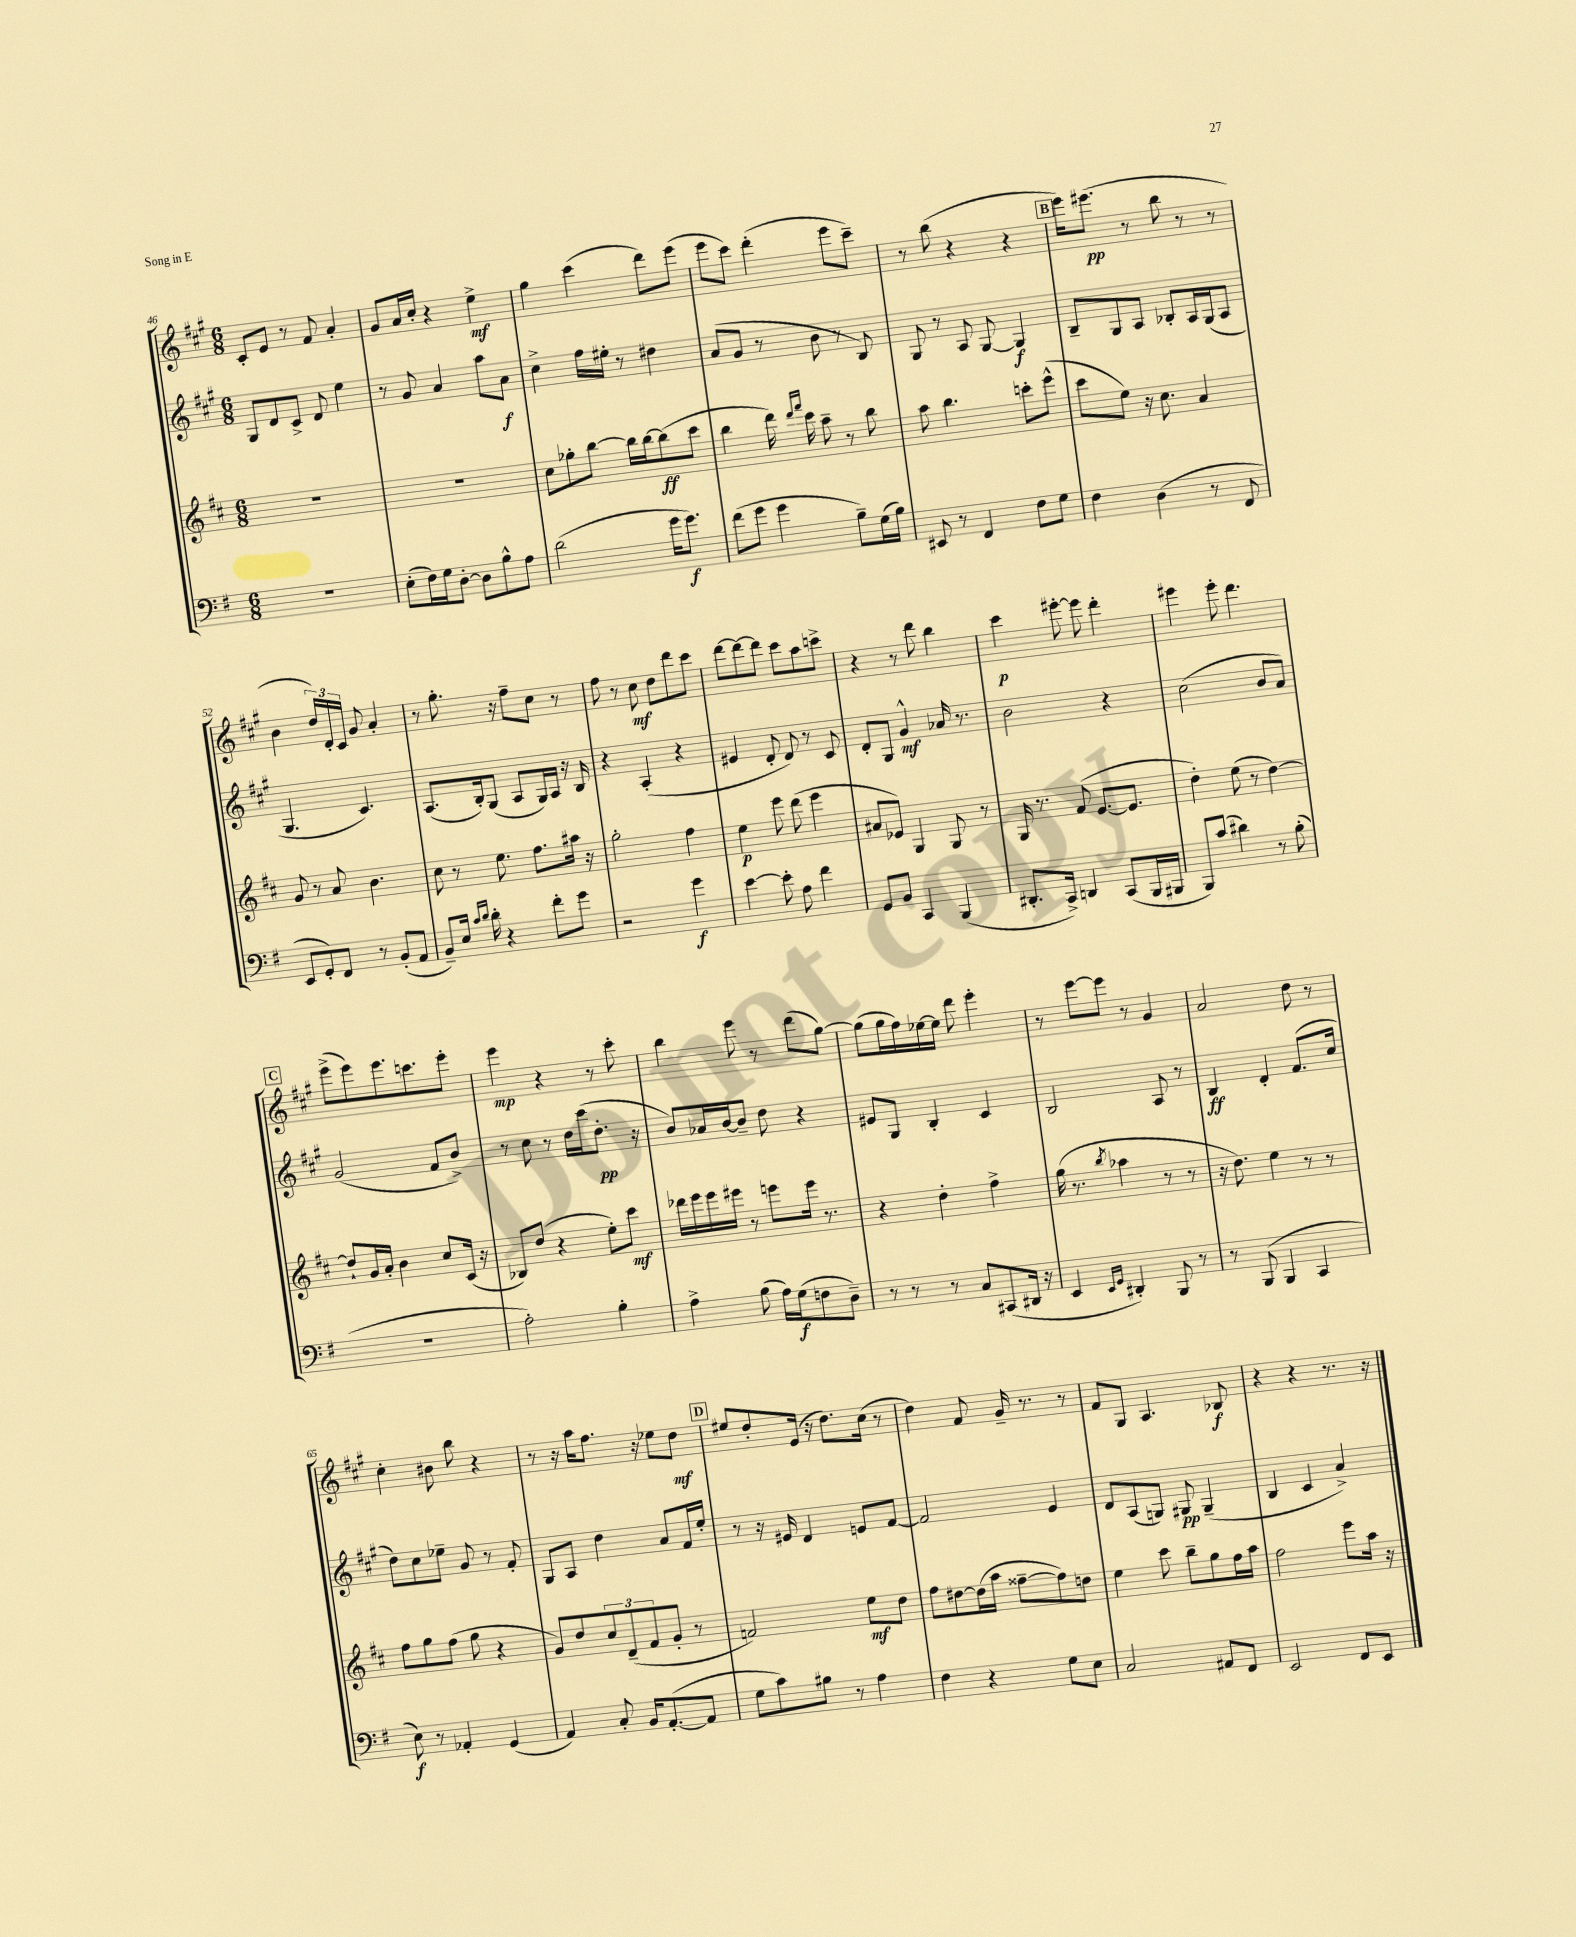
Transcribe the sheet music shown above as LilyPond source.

<<
\new StaffGroup <<
\new Staff = "s0" {
    \clef treble \key a \major \numericTimeSignature \time 6/8
    cis'8-. e'8 r8 fis'8 a'4-. |
    gis'8 a'16 cis''16-. r4 e''4->\mf |
    gis''4 cis'''4( d'''8) e'''8( |
    e'''8 cis'''8) d'''4-.( e'''8 cis'''8--) |
    r8 b''8( r4 r4 |
    \mark \markup { \box "B" } e'''16) eis'''8.\pp( r8 b''8 r8 r8 |
    b'4 \tuplet 3/2 { d''16) d'16-. cis'16 } gis'8 a'4-. |
    r8 gis''8.-. r16 fis''8-- cis''8 r8 |
    fis''8 r8 cis''8\mf d''8 d'''8 cis'''8 |
    d'''8~ d'''8~ d'''8 cis'''8 a''8 c'''8-> |
    r4 r8 d'''8 b''4 |
    cis'''4\p eis'''8~-. eis'''8 d'''4-. |
    eis'''4 eis'''8-. d'''4. |
    \mark \markup { \box "C" } e'''8->( e'''8) e'''8. c'''8. e'''8-. |
    e'''4\mp r4 r8 cis'''8-. |
    b''4 e'''8 r8 d'''8( gis''8~) |
    gis''8( gis''16 fis''16) ees''16~ ees''16 d'''8 e'''4-. |
    r8 e'''8~ e'''8 r8 gis'4 |
    a'2 d''8 r8 |
    cis''4-. bis'8 b''8 r4 |
    r8 r16 a''16 fis''8. r16 ees''8 d''8\mf |
    \mark \markup { \box "D" } eis''8 d''8-. e'16( r16 d''8.) cis''16( r8 |
    d''4) fis'8 gis'16-- r8. r8 |
    fis'8 gis8 a4. bes8\f |
    r4 r4 r8. r16 \bar "|." |
}
\new Staff = "s1" {
    \clef treble \key a \major \numericTimeSignature \time 6/8
    gis8 d'8 cis'8-> d'8 e''4 |
    r8 gis'8 a'4 a''8 a'8\f |
    cis''4-> fis''16 eis''16-. r8 dis''4 |
    a'8( gis'8 r8 b'8 r8 b8) |
    gis8 r8 a8 gis8~ gis4\f |
    \mark \markup { \box "B" } b8-- gis8 a8 bes8-. a16 gis16( a8 |
    gis4. cis'4.) |
    a8.( b16-.) gis8( a8 gis16) a16 r16 b16 |
    r4 a4-.( r4 |
    eis'4 d'8-. d'8) r8 cis'8 |
    d'8-. gis8 gis'4-^\mf aes'16 r8. |
    b'2 r4 |
    cis''2( b'8 a'8) |
    \mark \markup { \box "C" } gis'2( fis'8 b'8->) |
    r8 cis''8 r8 d''16 cis'''16( d''8.-.\pp r16 |
    b'8) aes'16 b'16~ b'8-- d''8 r4 |
    eis'8 gis8 b4-. cis'4 |
    b2 a8 r8 |
    b4\ff d'4-. fis'8.( cis''16 |
    d''8) cis''8 ees''8-- gis'8 r8 fis'8-. |
    gis8 a8 d''4 a'8 fis'16 e''16-. |
    \mark \markup { \box "D" } r8 r16 eis'16 d'4 e'8 fis'8~ |
    fis'2 e'4 |
    d'8 a8( g8) gis8\pp gis4--( |
    b4 cis'4 a'4->) \bar "|." |
}
\new Staff = "s2" {
    \clef treble \key d \major \numericTimeSignature \time 6/8
    R2. |
    R2. |
    cis''8 ges''8-. b''8~ b''16 b''16~ b''8\ff( cis'''8 |
    b''4 d'''16) \grace { d'''16 fis'''16 } cis'''16 a''8-- r8 b''8 |
    a''8 b''4. c'''8-. e'''8-^( |
    \mark \markup { \box "B" } cis'''8 e''8) r16 cis''8. a'4 |
    g'8 r8 a'8 b'4. |
    cis''8 r8 e''8. fis''8. ais''16 r16 |
    g''2-. fis''4 |
    e''4\p e'''8 d'''8( e'''4 |
    ais'8 ees'8) g4 g8 r8 |
    g16 r8. fis'8( e'8.~ e'8. |
    d''4-.) e''8( r8 d''4~) |
    \mark \markup { \box "C" } d''8-! g'16 a'16-. b'4 cis''8 cis'16( r16 |
    bes8) d''8( r4 e''8-.) cis'''8\mf |
    des'''16 e'''16 e'''16 eis'''16 r8 e'''8 e'''16 r8. |
    r4 d''4-. fis''4-> |
    g''16( r8. \acciaccatura { b''8 } aes''4 r8 r8 |
    r16 d''8.) e''4 r8 r8 |
    fis''8 g''8 fis''8( g''8 r4 |
    g'8) d''8 \tuplet 3/2 { cis''8 d'8--( fis'8 } g'8-. r8 |
    \mark \markup { \box "D" } f'2) e''8\mf d''8 |
    fis''8 dis''8~ dis''16( a''16 fisis''8~-- fisis''8) d''8 |
    e''4 cis'''8 b''8-- g''8 fis''16 a''16 |
    fis''2 e'''8 a''16 r16 \bar "|." |
}
\new Staff = "s3" {
    \clef bass \key g \major \numericTimeSignature \time 6/8
    R2. |
    e8-.( fis16) g16 d8~-. d8 b8-^ a8 |
    d'2( g'16 g'8.\f) |
    fis'8( g'8 g'4 b8--) g16( b16) |
    eis,8 r8 fis,4 fis8 g8 |
    \mark \markup { \box "B" } fis4 d4( r8 fis,8 |
    e,8 g,8-.) fis,8 r8 b,8-.( a,8 |
    b,8--) e16 \grace { c'16 d'16 } d'16-. r4 fis'8-. g'8 |
    r2 g'4\f |
    e'4~ e'8-. a8 fis'4 |
    g,8 b,8 c,4 b,,4( |
    dis,8.-. c,16->) d,4 c,8( b,,16 bis,,16 |
    b,,8) c'8( dis'4) r8 b8-.( |
    \mark \markup { \box "C" } r2. |
    a2-.) b4-. |
    a4-> b8( a16) g16\f( f8 d8--) |
    r8 r8 r8 c8 cis,8( dis,16 r16 |
    e,4 \grace { e,16 g,16 } dis,4-.) b,,8 r8 |
    r8 b,,8( b,,4 c,4 |
    e8\f) r8 aes,4-. g,4( |
    a,4) c8-. b,16 a,8.~-.( a,8 |
    \mark \markup { \box "D" } g8 c'8) bis8 r8 a4 |
    fis4 r4 g8 e8 |
    c2 ais,8 fis,8 |
    e,2 fis,8 e,8 \bar "|." |
}
>>
>>
\layout { \context { \Score currentBarNumber = #46 } }
